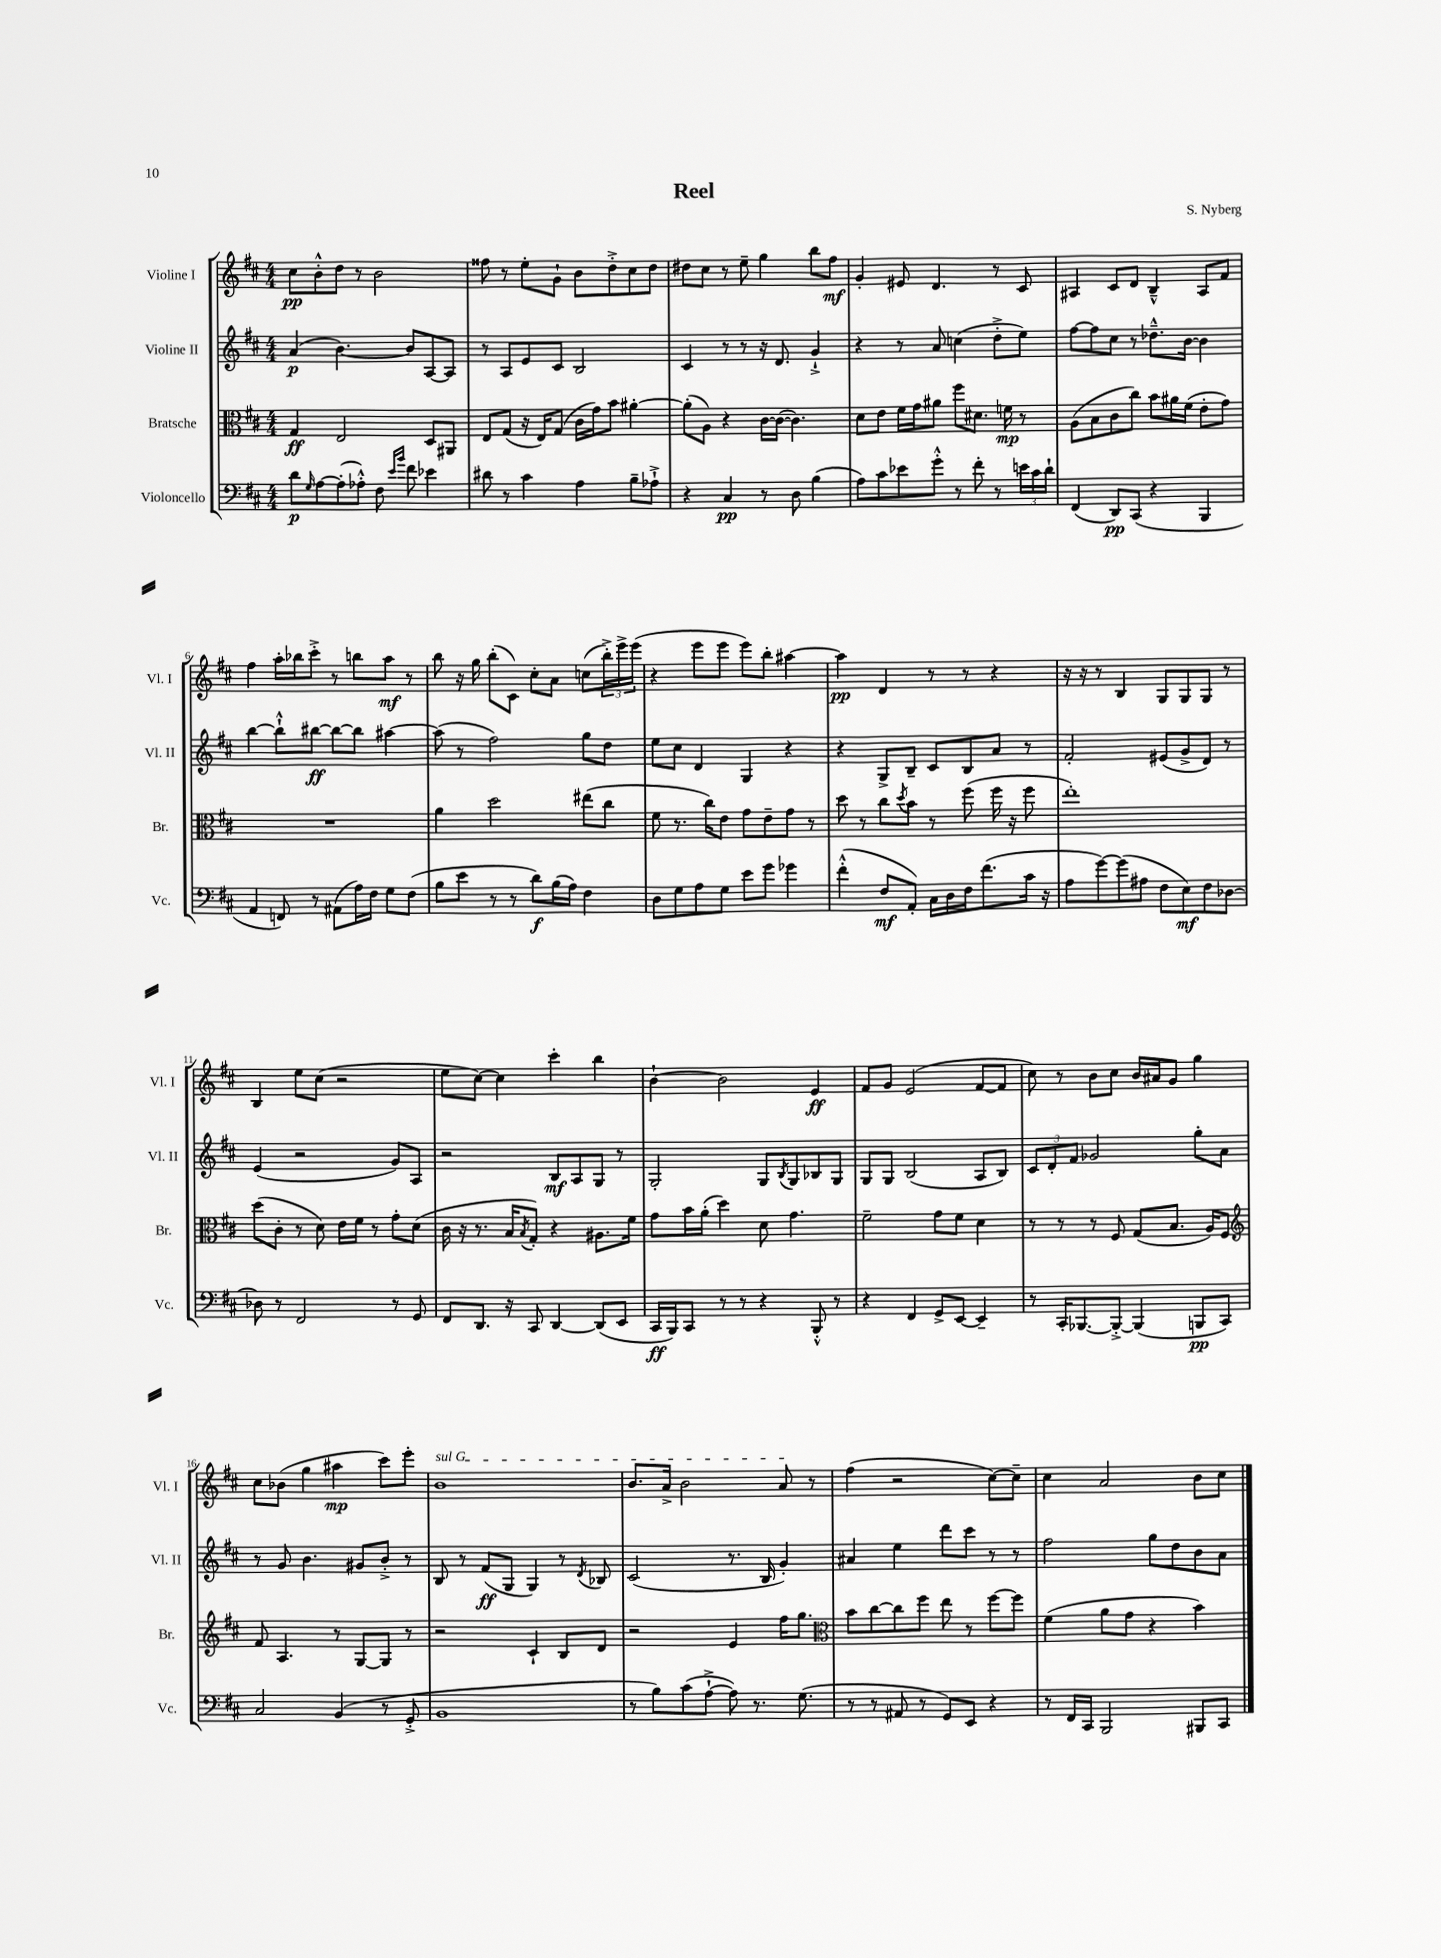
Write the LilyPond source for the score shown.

\header { title = "Reel" composer = "S. Nyberg" }
<<
\new StaffGroup <<
\new Staff = "s0" \with { instrumentName = "Violine I" shortInstrumentName = "Vl. I" } {
    \clef treble \key d \major \numericTimeSignature \time 4/4
    cis''8\pp b'8-.-^ d''8 r8 b'2 |
    fisis''8 r8 e''8-. g'8-! b'8 d''8-.-> cis''8 d''8 |
    dis''8 cis''8 r8 e''8-- g''4 b''8 fis''8\mf |
    g'4-. eis'8 d'4. r8 cis'8 |
    ais4 cis'8 d'8 b4---^ ais8 fis'8 |
    fis''4 a''16-. bes''16 cis'''8-.-> r8 b''8 a''8\mf r8 |
    b''8 r16 g''16 b''8-.( cis'8) cis''8-. a'8 c''8( \tuplet 3/2 { b''16-.->) e'''16-> e'''16( } |
    r4 e'''8 e'''8 e'''8) b''8-. ais''4~ |
    ais''4\pp d'4 r8 r8 r4 |
    r16 r16 r8 b4 g8 g8 g8 r8 |
    b4 e''8 cis''8( r2 |
    e''8 cis''8~) cis''4 cis'''4-. b''4 |
    b'4~-! b'2 e'4\ff |
    fis'8 g'8 e'2( fis'8~ fis'8 |
    cis''8) r8 b'8 cis''8 b'16 ais'16 g'8 g''4 |
    cis''8 bes'8( g''4 ais''4\mp cis'''8) e'''8-. |
    \once \override TextSpanner.bound-details.left.text = \markup { \italic "sul G" } b'1\startTextSpan |
    b'8. a'16-> b'2 a'8\stopTextSpan r8 |
    fis''4( r2 cis''8~) cis''8-- |
    cis''4 a'2 b'8 cis''8 \bar "|." |
}
\new Staff = "s1" \with { instrumentName = "Violine II" shortInstrumentName = "Vl. II" } {
    \clef treble \key d \major \numericTimeSignature \time 4/4
    a'4\p( b'4.~) b'8 a8~ a8 |
    r8 a8 e'8 cis'8 b2 |
    cis'4 r8 r8 r16 d'8. g'4-!-> |
    r4 r8 a'8 c''4( d''8-.-> e''8) |
    fis''8~ fis''8 cis''8 r8 des''8.---^ b'16~ b'4 |
    b''4~ b''8-!-^ bis''8~\ff bis''8~ bis''8 ais''4~ |
    ais''8( r8 fis''2) g''8 d''8 |
    e''8 cis''8 d'4 g4 r4 |
    r4 g8-> b8-- cis'8 b8 a'8 r8 |
    fis'2-. eis'8( g'8-> d'8) r8 |
    e'4( r2 g'8) a8 |
    r2 b8\mf a8 g8 r8 |
    g2-. g8 \acciaccatura { b8 } g8 bes8 g8 |
    g8 g8 b2( a8 b8) |
    \tuplet 3/2 { cis'8 d'8-. fis'8 } ges'2 g''8-. a'8 |
    r8 g'8 b'4. gis'8 b'8-.-> r8 |
    b8 r8 fis'8\ff( g8 g4) r8 \acciaccatura { d'8 } bes8 |
    cis'2( r8. b16 g'4-.) |
    ais'4 e''4 d'''8 cis'''8 r8 r8 |
    fis''2 g''8 d''8 b'8 a'8 \bar "|." |
}
\new Staff = "s2" \with { instrumentName = "Bratsche" shortInstrumentName = "Br." } {
    \clef alto \key d \major \numericTimeSignature \time 4/4
    g4\ff e2 d8 ais,8 |
    e8 g8( r16 e16) g8( cis'16 g'16) b'8 ais'4~-. |
    ais'8-.( a8) r4 cis'16~ cis'16~( cis'4.) |
    d'8 e'8 fis'16 g'16 ais'8 fis''8 dis'8. f'16\mp r8 |
    a8( b8 cis'8 cis''8) b'8 ais'16 fis'16( e'8-. g'8) |
    R1 |
    a'4 d''2 eis''8( cis''8 |
    fis'8 r8. cis''16) e'8 g'8 e'8-- g'8 r8 |
    d''8 r8 cis''8 \acciaccatura { d''8 } b'8 r8 fis''8( fis''16 r16 fis''8 |
    e''1-.) |
    d''8( cis'8-. r8 d'8) e'16 fis'16 r8 g'8-. d'8( |
    cis'16 r16 r8. b16 \acciaccatura { b8 } g8-.) r4 ais8. fis'16 |
    g'8 b'16 a'16-.( d''4) d'8 g'4. |
    fis'2-- g'8 fis'8 d'4 |
    r8 r8 r8 fis8 g8( b8. a16) fis8 |
    \clef treble fis'8 a4. r8 g8~ g8 r8 |
    r2 cis'4-! b8 d'8 |
    r2 e'4 fis''16 g''8. |
    \clef alto b'8 cis''8~ cis''8 fis''8 e''8 r8 fis''8~ fis''8 |
    fis'4( a'8 g'8 r4 b'4) \bar "|." |
}
\new Staff = "s3" \with { instrumentName = "Violoncello" shortInstrumentName = "Vc." } {
    \clef bass \key d \major \numericTimeSignature \time 4/4
    d'8\p \grace { g16 } a8~ a8-.( aes8-.-^) fis8 \grace { e'16 b'16 } fis'8 ees'4 |
    dis'8 r8 cis'4 a4 b8-- aes8-!-> |
    r4 cis4\pp r8 d8 b4( |
    a8) cis'8 ees'8 g'8-.-^ r8 fis'8-. r8 \tuplet 3/2 { e'16 cis'16 d'16-! } |
    fis,4( d,8\pp) cis,8( r4 b,,4 |
    a,4 f,8) r8 ais,8( a16) fis16 g8 fis8( |
    b8 e'8 r8 r8 d'8\f) b16( a16) fis4 |
    d8 g8 a8 g8 e'8 g'8 ges'4 |
    fis'4-.-^( fis8\mf a,8-.) cis16 d16 fis16 fis'8.( cis'16 r16 |
    a8 g'8~) g'8( ais8 fis8 e8\mf) fis8 des8~ |
    des8 r8 fis,2 r8 g,8 |
    fis,8 d,8. r16 cis,8 d,4~ d,8( e,8 |
    cis,16\ff b,,16) cis,8 r8 r8 r4 b,,8-.-^ r8 |
    r4 fis,4 g,8-> e,8~ e,4-- |
    r8 cis,16-. bes,,8.~ bes,,8~-.-> bes,,4( b,,8\pp cis,8) |
    cis2 b,4( r8 g,8-.-> |
    b,1 |
    r8 b8) cis'8( a8~-!-> a8) r8. g8.( |
    r8 r8 ais,8 r8 g,8) e,8 r4 |
    r8 fis,16 cis,16 b,,2 bis,,8 cis,8 \bar "|." |
}
>>
>>
